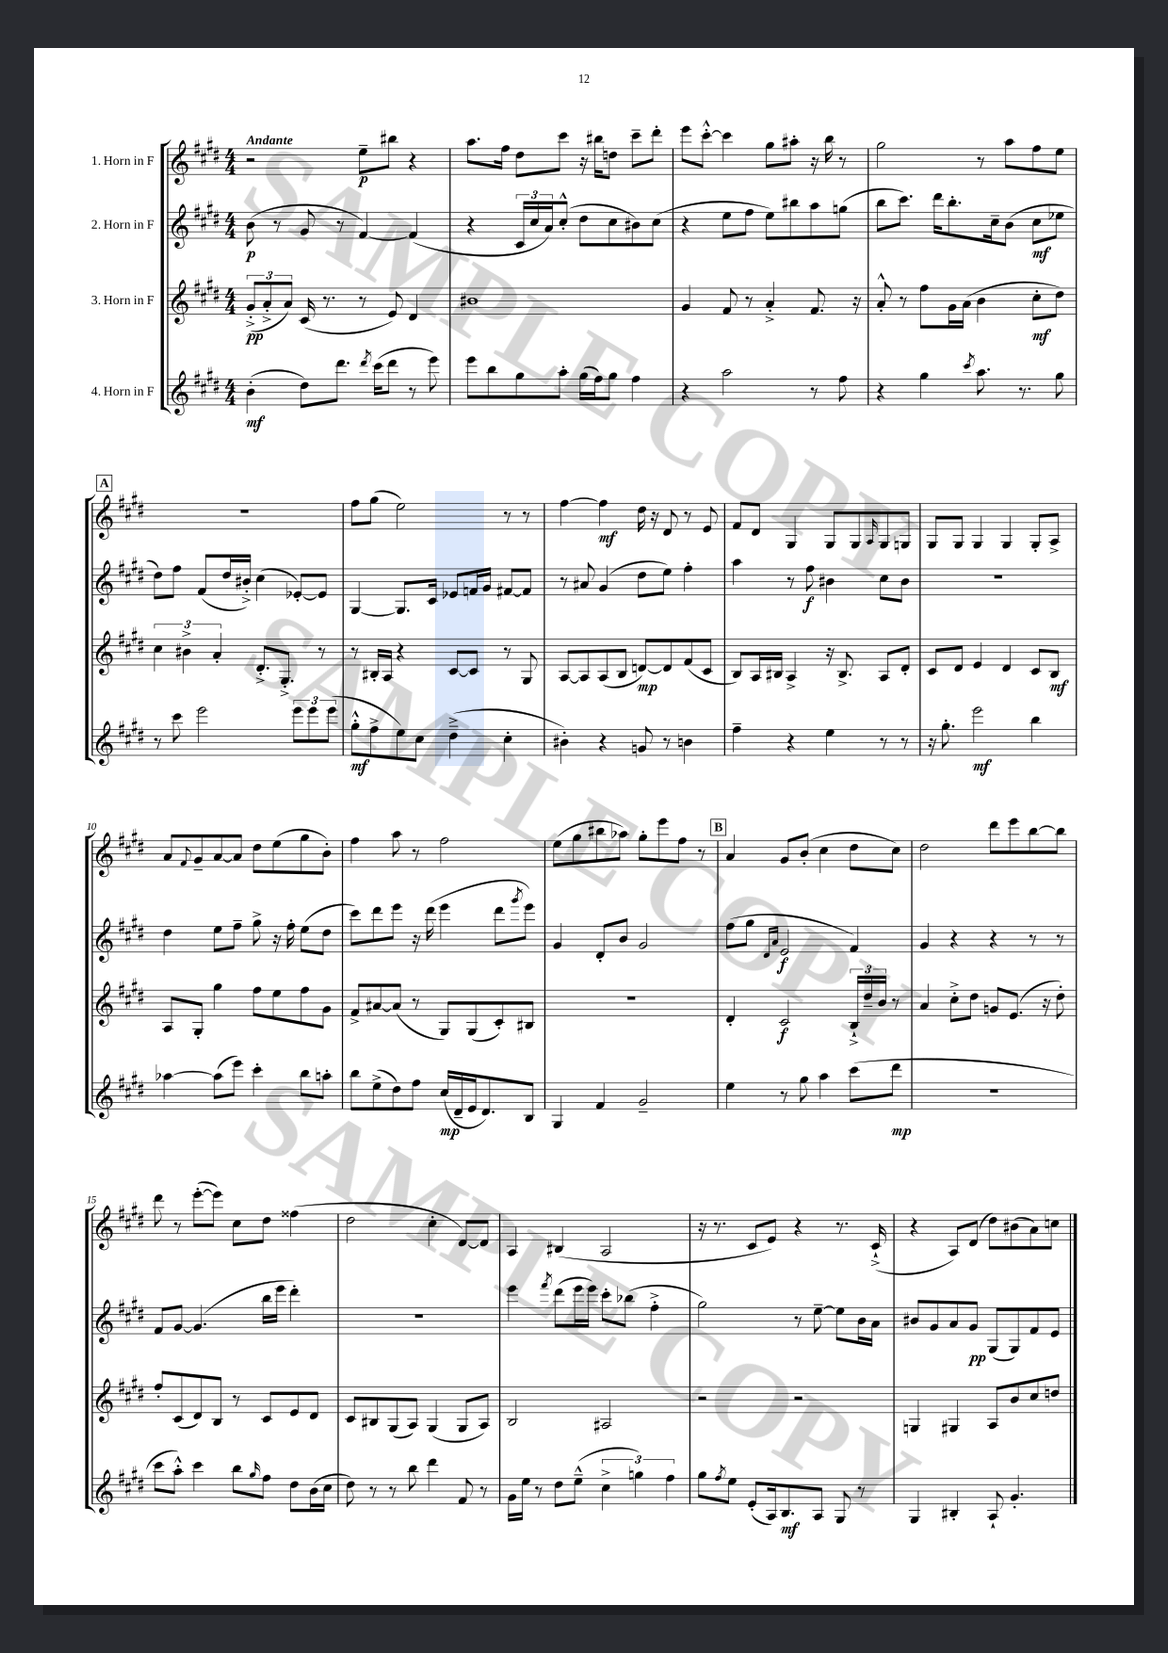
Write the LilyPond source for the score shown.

<<
\new StaffGroup <<
\new Staff = "s0" \with { instrumentName = "1. Horn in F" } {
    \clef treble \key e \major \numericTimeSignature \time 4/4 \tempo "Andante"
    r2 e''8--\p bis''8 r4 |
    a''8. fis''16 dis''8 cis'''8 r16 bis''16 d''8 cis'''8-- dis'''8-. |
    e'''8 cis'''8~-.-^ cis'''4 gis''8 ais''8-. r16 b''16 r8 |
    gis''2 r8 a''8 fis''8 e''8 |
    \mark \markup { \box "A" } R1 |
    fis''8 gis''8( e''2) r8 r8 |
    fis''4~ fis''4\mf dis''16 r16 dis'8 r8 e'8 |
    fis'8 dis'8 gis4 gis8 gis8 \grace { a16 } gis8 g8 |
    gis8 gis8 gis4 gis4 gis8-. a8-> |
    a'8 \appoggiatura { fis'8 } gis'8-- a'8~ a'8 dis''8 e''8( gis''8 b'8-.) |
    fis''4 a''8 r8 fis''2 |
    e''8( gis''8 bis''8 aes''8) gis''8-. e'''8 fis''8 r8 |
    \mark \markup { \box "B" } a'4 gis'8 b'8-.( cis''4 dis''8 cis''8) |
    dis''2 dis'''8 e'''8 b''8~ b''8 |
    dis'''8 r8 e'''8~-.( e'''8) cis''8 dis''8 fisis''4( |
    dis''2 cis''4-. dis'8~) dis'8 |
    a4 bis4( a2 |
    r16 r8. cis'8 e'8) r4 r8. cis'16-!->( |
    r4 a8) dis'8( dis''8) bis'8( a'8) c''8 \bar "|." |
}
\new Staff = "s1" \with { instrumentName = "2. Horn in F" } {
    \clef treble \key e \major \numericTimeSignature \time 4/4
    b'8\p( r8 gis'8 r8 fis'4~) fis'4( |
    r4 \tuplet 3/2 { cis'16 cis''16 a'16) } cis''8-.-^( dis''8 cis''8 bis'8) cis''8( |
    r4 e''8 fis''8 e''8) bis''8 a''8 g''8( |
    b''8 cis'''8.) dis'''16 b''8.-. cis''16-- b'8( cis''8\mf ees''8 |
    \mark \markup { \box "A" } dis''8) fis''8 fis'8( dis''16 bis'16-.->) cis''4( ees'8~-.) ees'8 |
    gis4~ gis8. cis'16 ees'8 f'16 gis'16 fis'8~ fis'8 |
    r8 ais'8 gis'4( dis''8 e''8) fis''4-. |
    a''4 r8 fis''8\f bis'4 cis''8 bis'8 |
    R1 |
    dis''4 e''8 fis''8-- gis''8-> r16 fis''16-. e''8( dis''8 |
    cis'''8) dis'''8 e'''8 r16 dis'''16( e'''4 dis'''8 \acciaccatura { gis'''8 } e'''8) |
    gis'4 dis'8-. b'8 gis'2 |
    \mark \markup { \box "B" } fis''8( gis''8 \grace { dis'16 a'16 } e'2\f fis'4) |
    gis'4 r4 r4 r8 r8 |
    fis'8 gis'8~ gis'4.( b''16 e'''16 dis'''4-.) |
    R1 |
    e'''4 \acciaccatura { fis'''8 } dis'''8( e'''16 e'''16) cis'''8-. bes''8( fis''4-.-> |
    gis''2) r8 e''8~-- e''8 b'16 a'16 |
    bis'8 gis'8 a'8 gis'8\pp gis8( gis8) fis'8 e'8 \bar "|." |
}
\new Staff = "s2" \with { instrumentName = "3. Horn in F" } {
    \clef treble \key e \major \numericTimeSignature \time 4/4
    \tuplet 3/2 { gis'8-.->\pp( a'8-.-> a'8) } cis'16( r8. r8 e'8) dis'4 |
    bis'1 |
    gis'4 fis'8 r8 a'4-.-> fis'8. r16 |
    a'8-.-^ r8 fis''8 gis'16 a'16( b'4 cis''8-.\mf dis''8) |
    \mark \markup { \box "A" } \tuplet 3/2 { cis''4 bis'4-> a'4-. } dis'8.-.-> gis8.-.-> r8 |
    r8 bis16-. a16 r4 cis'8~ cis'8 r8 gis8 |
    a8~ a8 a8( b8 d'8~\mp) d'8 fis'8( cis'8 |
    b8) a16 bis16 a4-> r16 bis8.-> a8 dis'8-. |
    cis'8 dis'8 e'4 dis'4 cis'8 b8\mf |
    a8 gis8-. gis''4 fis''8 e''8 fis''8 gis'8 |
    fis'8-> ais'8~ ais'8( r8 gis8) gis8( cis'8-.) bis8 |
    R1 |
    \mark \markup { \box "B" } dis'4-. cis'2\f \tuplet 3/2 { b16-!-> dis''16-- b'16 } r8 |
    a'4 cis''8-.-> dis''8 g'8 e'8.( r16 dis''8-.) |
    fis''8-. cis'8( dis'8) b8 r8 cis'8 e'8 dis'8 |
    cis'8 bis8 gis8( a8) gis4( gis8 a8) |
    b2 ais2 |
    r2 r2 |
    g4 gis4 a8 b'8 cis''8 d''8 \bar "|." |
}
\new Staff = "s3" \with { instrumentName = "4. Horn in F" } {
    \clef treble \key e \major \numericTimeSignature \time 4/4
    b'4-.\mf( dis''8) dis'''8. \acciaccatura { dis'''8 } cis'''16( dis'''8 r8 e'''8) |
    e'''8 b''8 gis''8 a''8-. gis''16( fis''16) gis''8 fis''4 |
    r4 a''2 r8 fis''8 |
    r4 gis''4 \acciaccatura { cis'''8 } a''8. r8. gis''8 |
    \mark \markup { \box "A" } r8 cis'''8 e'''2 \tuplet 3/2 { e'''8 e'''8 e'''8( } |
    gis''8-.-^\mf fis''8-> e''8) cis''8 dis''4--->( cis''4-. |
    bis'4-.) r4 g'8 r8 b'4 |
    fis''4-- r4 e''4 r8 r8 |
    r16 gis''8.-. e'''2\mf b''4 |
    aes''4~ aes''8( e'''8) cis'''4-. b''8 a''8-. |
    b''8 e''8->( dis''8) fis''8 cis''16\mp( dis'16-- e'16 dis'8.) b8 |
    gis4 fis'4 gis'2-- |
    \mark \markup { \box "B" } e''4 r8 gis''8 a''4 cis'''8( dis'''8\mp |
    R1 |
    cis'''8 a''8-.-^) cis'''4 b''8 \grace { gis''16 } fis''8 dis''8 b'16( cis''16 |
    dis''8) r8 r8 b''8 dis'''4 fis'8 r8 |
    gis'16 e''16 r8 dis''8 e''8---^( \tuplet 3/2 { cis''4-> g''4) fis''4 } |
    gis''8 \acciaccatura { fis''8 } e''8 e'8-.( a16) b8.\mf a8 gis8 r8 |
    gis4 bis4-. a8-! gis'4.-. \bar "|." |
}
>>
>>
